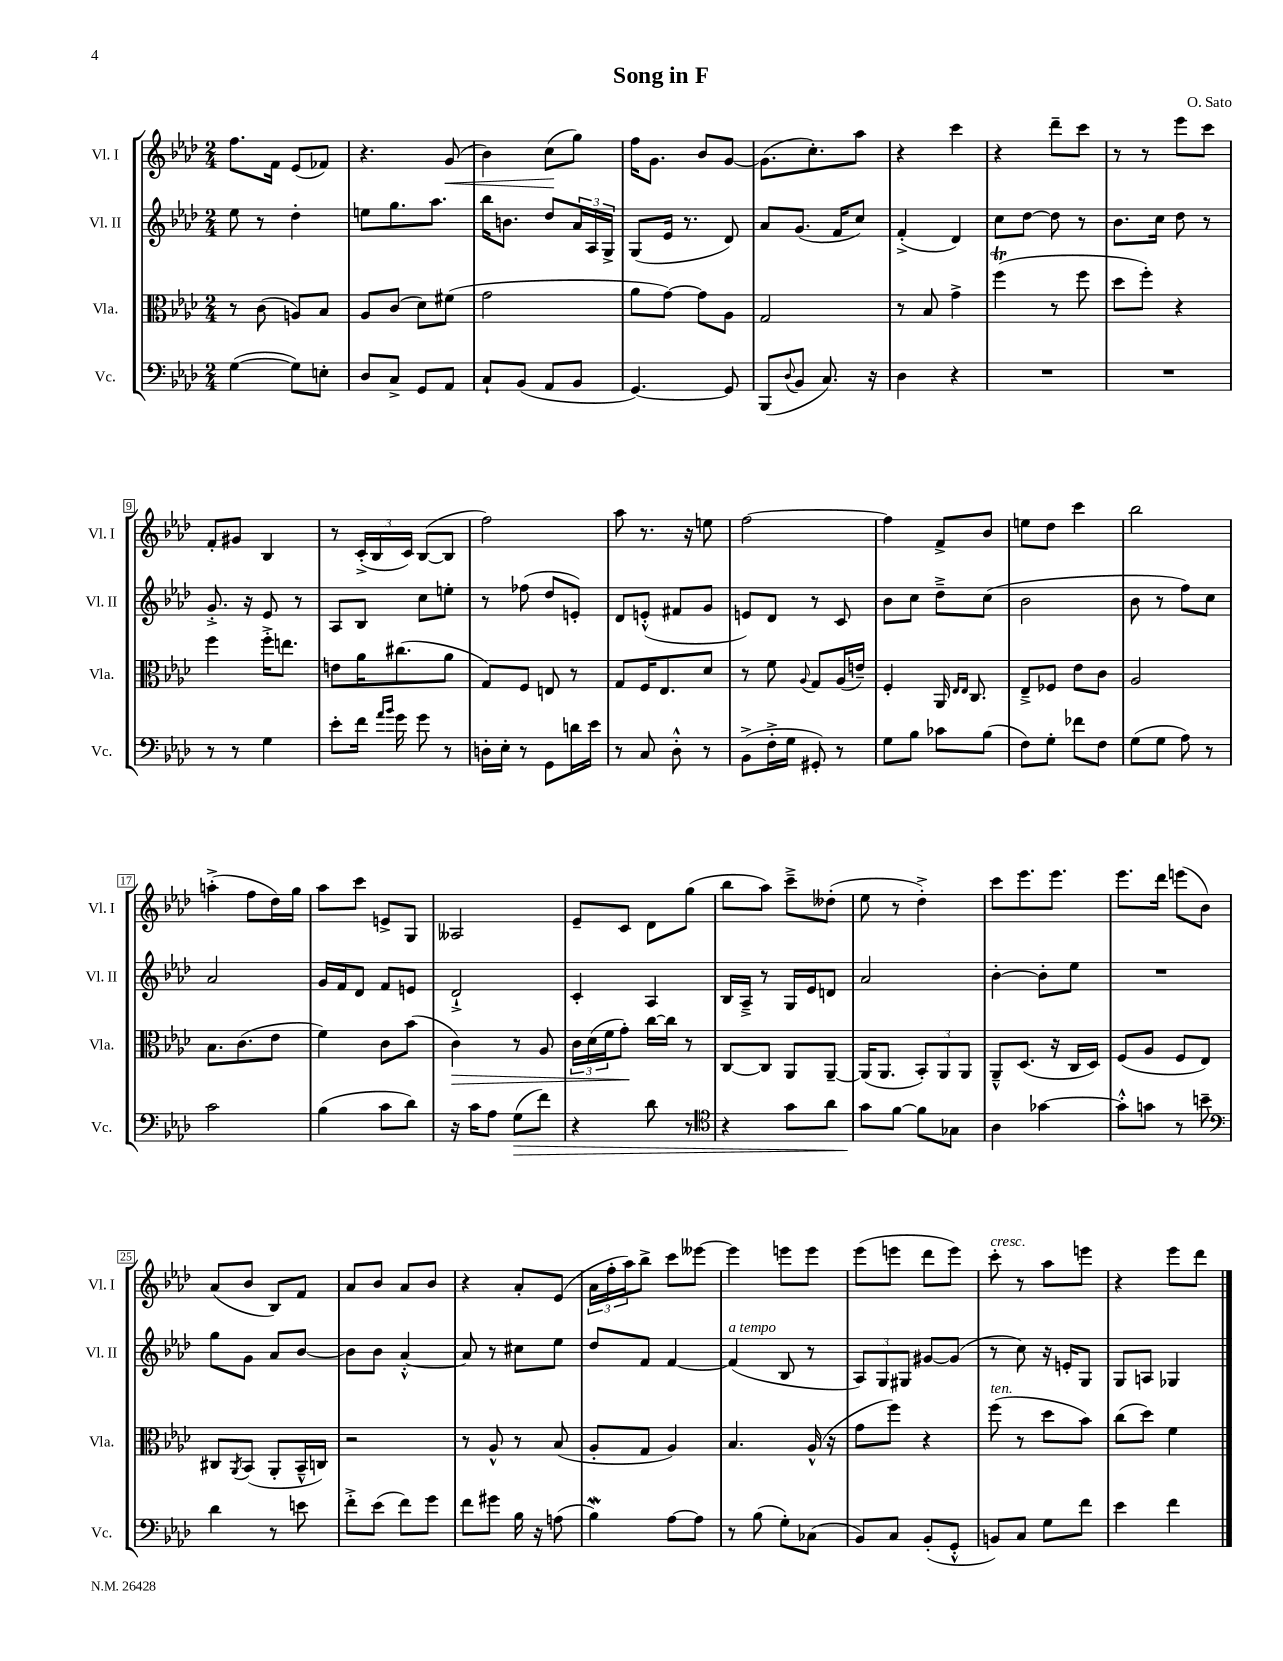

**kern	**kern	**kern	**kern
*staff4	*staff3	*staff2	*staff1
*clefF4	*clefC3	*clefG2	*clefG2
*k[b-e-a-d-]	*k[b-e-a-d-]	*k[b-e-a-d-]	*k[b-e-a-d-]
*M2/4	*M2/4	*M2/4	*M2/4
([4G\	8r	8ee-\	8.ff\L
.	(8c\	8r	.
.	.	.	16f\Jk
8G\]L)	8A/L)	4dd-'\	(8e-/L
8E'\J	8B-/J	.	8f-/J)
=	=	=	=
8D-/L	8A-/L	8ee\L	4.r
8C^/J	(8c/J	8.gg\	.
8GG/L	8d-\L)	.	.
.	.	8.aa-\J	.
8AA-/J	(8f#\J	.	(8g/
=	=	=	=
8C`/L	2g\	16bb-\LK	4b-\)
.	.	8.b\J	.
(8BB-/J	.	.	.
8AA-/L	.	8dd-/L	(8cc\L
8BB-/J	.	24a-/L	8gg\J)
.	.	24A-/	.
.	.	24G^/JJ	.
=	=	=	=
[4.GG/)	8a-\L	(8G/L	16ff\LK
.	.	.	8.g\J
.	[8g\J)	16e-/Jk	.
.	.	8.r	.
.	8g\]L	.	8b-/L
8GG/]	8A-\J	8d-/)	[8g/J
=	=	=	=
(8BBB-/L	2G/	8a-/L	(8.g\]L
8qqD-/	.	.	.
8BB-/J	.	(8.g/J	.
.	.	.	8.cc'\)
8.C/)	.	.	.
.	.	16f/LK	.
.	.	8cc/J)	8aa-\J
16r	.	.	.
=	=	=	=
4D-\	8r	(4f'^/	4r
.	8B-/	.	.
4r	4g^\	4d-/)	4ccc\
=	=	=	=
2r	(4ff\	8cc\L	4r
.	.	[8dd-\J	.
.	8r	8dd-\]	8ddd-~\L
.	8ff\	8r	8ccc\J
=	=	=	=
2r	8dd-\L	8.b-\L	8r
.	8ff'\J)	.	8r
.	.	16cc\Jk	.
.	4r	8dd-\	8eee-\L
.	.	8r	8ccc\J
=	=	=	=
8r	4ff\	8.g'^/	8f'/L
8r	.	.	8g#/J
.	.	16r	.
4G\	16ff'^\LK	8e-/	4B-/
.	8.ee\J	.	.
.	.	8r	.
=	=	=	=
8e-'\L	8e\L	8A-/L	8r
16f\Jk	16a-\K	8B-/J	(24c'^/LL
.	.	.	24B-/
16qqa-/LL	.	.	.
16qqb-/JJ	.	.	.
16g\	(8.cc#\	.	.
.	.	.	24c/JJ)
8g\	.	8cc\L	([8B-/L
8r	8a-\J	8ee'\J	8B-/]J
=	=	=	=
16D'\LL	8G/L)	8r	2ff\)
16E-'\JJ	.	.	.
8r	8F/J	(8ff-\	.
8GG\L	8E/	8dd-/L	.
16d\L	8r	8e'/J)	.
16e-\JJ	.	.	.
=	=	=	=
8r	8G/L	8d-/L	8aa-\
8C/	16F/K	(8e'^^/J	8.r
.	8.E-/	.	.
8D-'^^\	.	8f#/L	.
.	.	.	16r
8r	8d-/J	8g/J	8ee\
=	=	=	=
(8BB-^\L	8r	8e/L)	[2ff\
16F'^\L	8f\	8d-/J	.
16G\JJ	.	.	.
.	8qqA-/	.	.
8GG#'/)	8G/L	8r	.
8r	(16A-/L	8c/	.
.	16e~/JJ)	.	.
=	=	=	=
8G\L	4F'/	8b-\L	4ff\]
8B-\J	.	8cc\J	.
8c-\L	16AA-/	8dd-~^\L	8f^/L
.	16qqE-/LL	.	.
.	16qqE-/JJ	.	.
.	8.C/	.	.
(8B-\J	.	(8cc\J	8b-/J
=	=	=	=
8F\L)	8E-~^/L	2b-\	8ee\L
8G'\J	8F-/J	.	8dd-\J
8f-\L	8e-\L	.	4ccc\
8F\J	8c\J	.	.
=	=	=	=
(8G\L	2A-/	8b-\	2bb-\
8G\J	.	8r	.
8A-\)	.	8ff\L)	.
8r	.	8cc\J	.
=	=	=	=
2c\	8.B-\L	2a-/	(4aa'^\
.	(8.c\	.	.
.	.	.	8ff\L
.	8e-\J	.	16dd-\L)
.	.	.	16gg\JJ
=	=	=	=
(4B-\	4f\)	16g/LL	8aa-\L
.	.	16f/J	.
.	.	8d-/J	8ccc\J
8c\L	8c\L	8f/L	8e^/L
8d-\J)	(8b-\J	8e/J	8G/J
=	=	=	=
16r	4c\)	2d-`^/	2A--/
16c\LK	.	.	.
8A-\J	.	.	.
(8G\L	8r	.	.
8f\J)	8A-/	.	.
=	=	=	=
4r	24c\LL	4c'/	8e-~/L
.	(24d-\	.	.
.	24f\J	.	.
.	8g'\J)	.	8c/J
8d-\	[16cc\LL	4A-/	8d-\L
.	16cc\]JJ	.	.
8r	8r	.	(8gg\J
=	=	=	=
*clefC4	*	*	*
4r	[8C/L	16B-/LL	8bb-\L
.	.	16A-~^/JJ	.
.	8C/]J	8r	8aa-\J)
8g\L	8AA-/L	16G/LL	8ccc~^\L
.	.	16e-/J	.
8a-\J	[8AA-~/J	8d/J	(8dd--'\J
=	=	=	=
8g\L	(16AA-/]LK	2a-/	8ee-\
.	8.AA-/J	.	.
[8f\J	.	.	8r
8f\]L	12BB-'/L)	.	4dd-'^\)
.	12AA-/	.	.
8G-\J	.	.	.
.	12AA-/J	.	.
=	=	=	=
4A-\	8AA-~^^/L	[4b-'\	8ccc\L
.	(8.D-/J	.	8.eee-\
[4g-\	.	8b-'\]L	.
.	16r	.	8.eee-\J
.	16C/LL	8ee-\J	.
.	16D-/JJ)	.	.
=	=	=	=
8g-'^^\]L	(8F/L	2r	8.eee-\L
8g\J	8A-/J	.	.
.	.	.	16ddd-\Jk
8r	8F/L	.	(8eee\L
8b~\	8E-/J)	.	8b-\J)
=	=	=	=
*clefF4	*	*	*
4d-\	8C#/L	8gg\L	(8a-/L
.	8qAA-/	.	.
.	(8BB-/J	8g\J	8b-/J
8r	8AA-'/L	8a-/L	8B-/L)
8e\	16BB-~^^/L	[8b-/J	8f/J
.	16C/JJ)	.	.
=	=	=	=
8f'^\L	2r	8b-\]L	8a-/L
(8e-\J	.	8b-\J	8b-/J
8f\L)	.	[4a-'^^/	8a-/L
8g\J	.	.	8b-/J
=	=	=	=
8f\L	8r	8a-/]	4r
8g#\J	8A-^^/	8r	.
16B-\	8r	8cc#\L	8a-'/L
16r	.	.	.
(8A\	(8B-/	8ee-\J	(8e-/J
=	=	=	=
4B-\)	8A-'/L	8dd-/L	24a-\LL
.	.	.	24ff'\
.	.	.	24aa-\J)
.	8G/J	8f/J	8bb-^\J
[8A-\L	4A-/)	[4f/	8ccc\L
8A-\]J	.	.	[8eee--\J
=	=	=	=
8r	4.B-/	(4f/]	4eee--\]
(8B-\	.	.	.
8G'\L)	.	8B-/	8eee\L
(8C-\J	(16A-^^/	8r	8eee\J
.	16r	.	.
=	=	=	=
8BB-/L)	8g\L	12A-/L)	(8eee-\L
.	.	12G/	.
8C/J	8ff\J)	.	8eee\J
.	.	12G#/J	.
(8BB-'/L	4r	[8g#/L	8ddd-\L
8GG'^^/J	.	(8g#/]J	8eee\J)
=	=	=	=
8BB/L)	(8ff\	8r	8ccc'\
8C/J	8r	8cc\)	8r
8G\L	8dd-\L	16r	8aa-\L
.	.	16e'/LK	.
8f\J	8b-\J)	8G/J	8eee\J
=	=	=	=
4e-\	(8cc\L	8G/L	4r
.	8dd-\J)	8A/J	.
4f\	4f\	4G-/	8eee-\L
.	.	.	8ddd-\J
==	==	==	==
*-	*-	*-	*-
